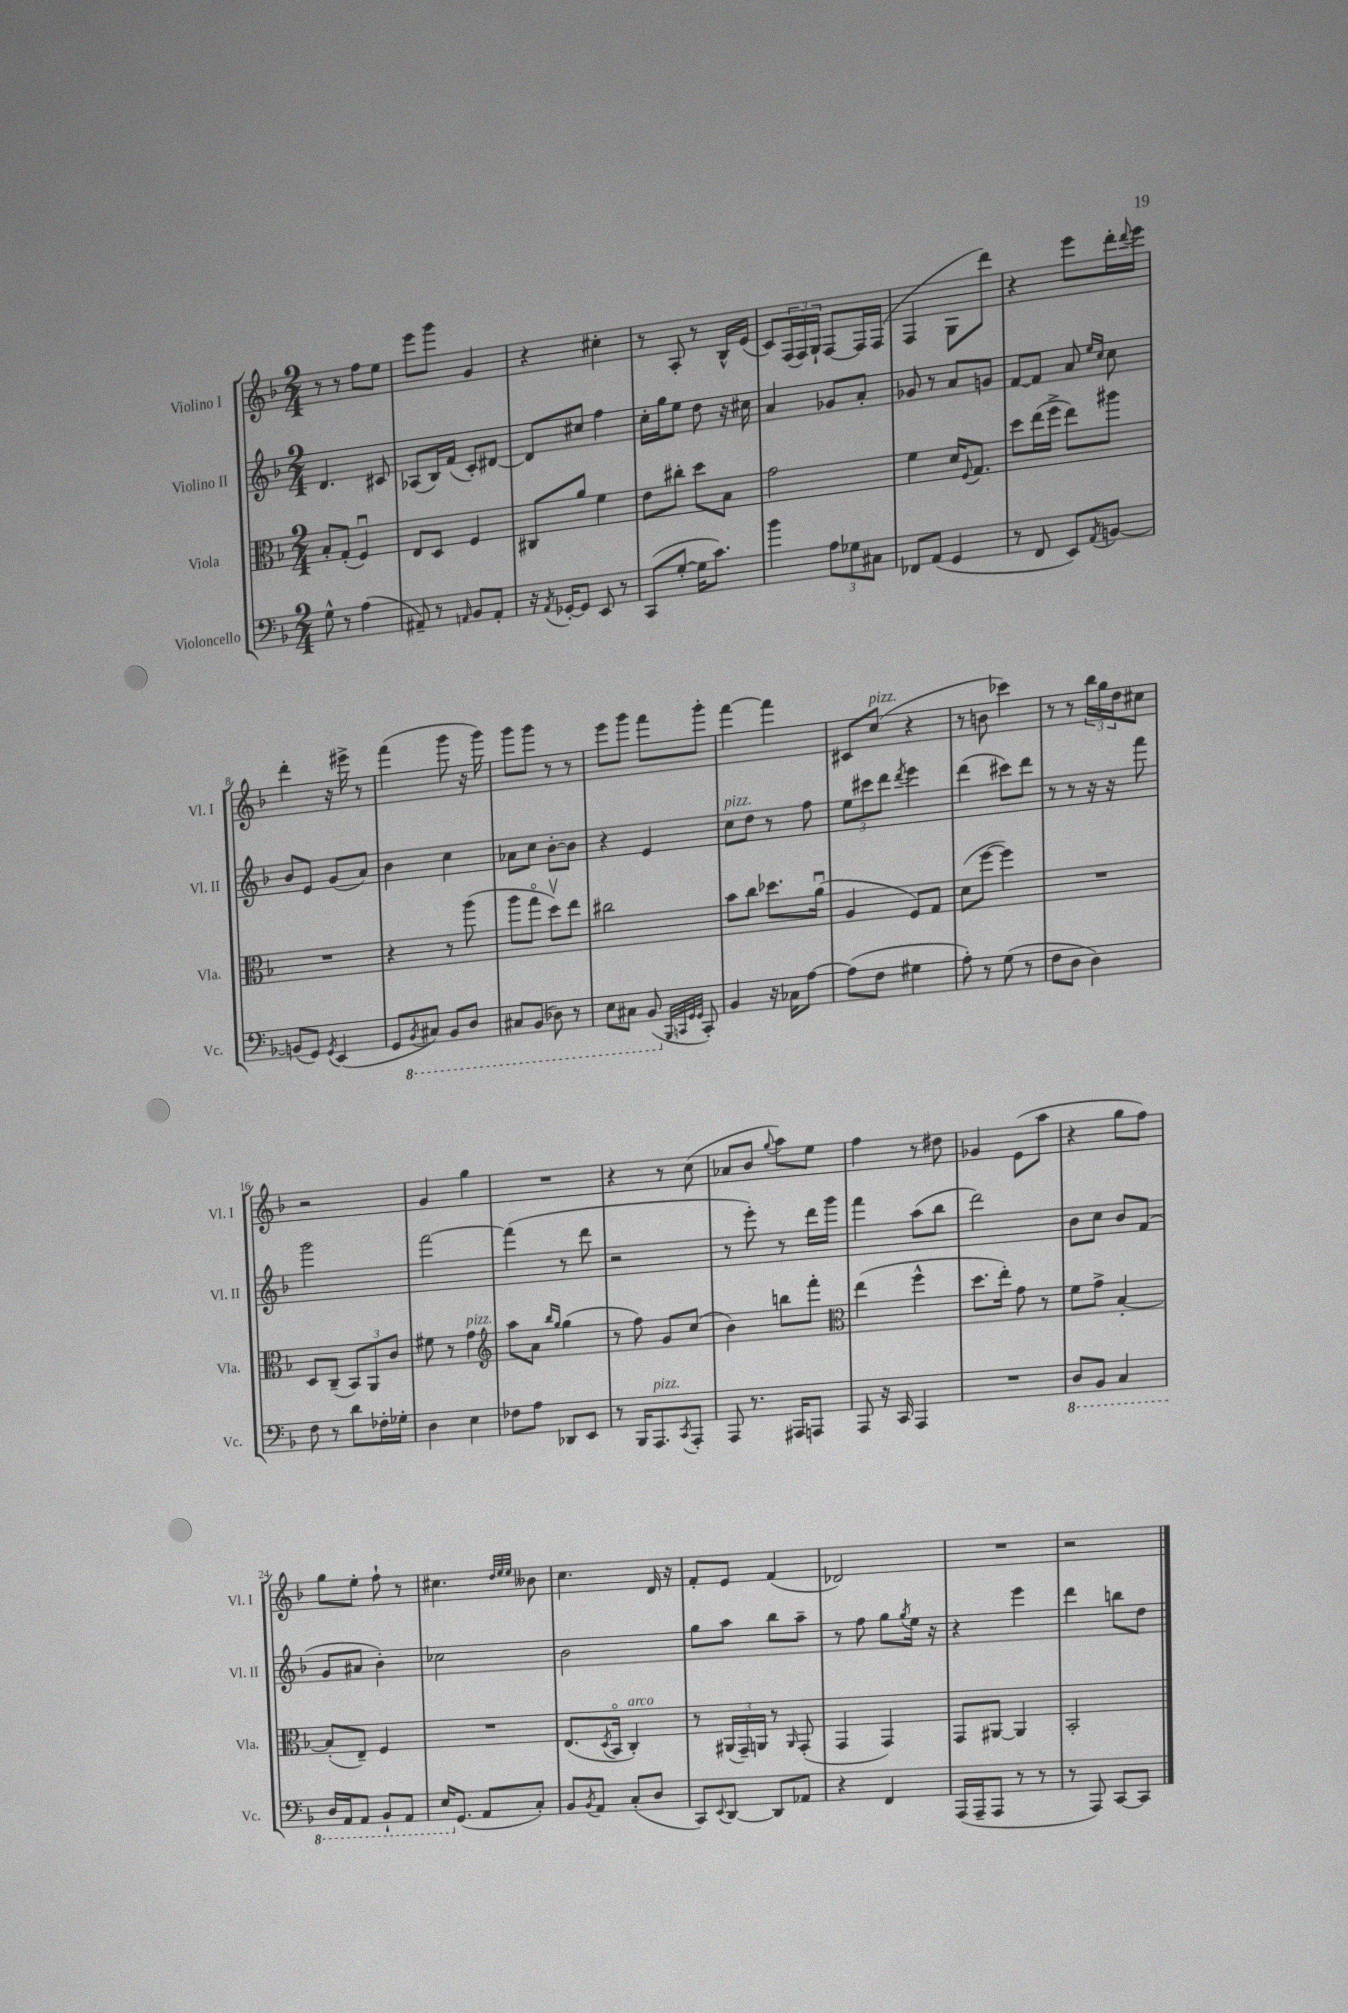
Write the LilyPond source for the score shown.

<<
\new StaffGroup <<
\new Staff = "s0" \with { instrumentName = "Violino I" shortInstrumentName = "Vl. I" } {
    \clef treble \key f \major \numericTimeSignature \time 2/4
    r8 r8 f''8 e''8 |
    e'''8 g'''8 g'4 |
    r4 cis''4-. |
    r8 a8-. r8 bes16-^ e'16( |
    c'8) \tuplet 3/2 { f16( f16) g16-! } f8~ f16 f16( |
    f4 g8 d'''8) |
    r4 e'''8 d'''16-. \appoggiatura { d'''8 } e'''16 |
    d'''4-. r16 eis'''16-> r8 |
    f'''4( g'''8 r16 g'''16) |
    g'''8 g'''8 r8 r8 |
    e'''8 g'''8 f'''8 g'''8-. |
    f'''4~ f'''4 |
    cis'8 c''8^\markup { \italic "pizz." }( r4 |
    r8 b'8 ces'''4) |
    r8 r8 \tuplet 3/2 { bes''16 g''16 d''16 } cis''8 |
    r2 |
    g'4 g''4 |
    R2 |
    r4 r8 c''8( |
    aes'8 bes'8 \appoggiatura { g''8 } a''8) e''8 |
    f''4 r8 dis''8 |
    ges'4 e'8( a''8 |
    r4 g''8 f''8) |
    g''8 e''8-. f''8-! r8 |
    cis''4. \grace { d''32 e''32 e''32 } beses'8 |
    c''4. d'16 r16 |
    f'8-. e'8 f'4( |
    des'2) |
    R2 |
    r2 \bar "|." |
}
\new Staff = "s1" \with { instrumentName = "Violino II" shortInstrumentName = "Vl. II" } {
    \clef treble \key f \major \numericTimeSignature \time 2/4
    d'4. cis'8 |
    aes8( bes16) f'16( c'8-.) dis'8~ |
    dis'8 cis''8 f''4 |
    c''16-. g''16 e''8 d''8 r16 cis''16 |
    a'4 ges'8 a'8-. |
    ges'8 r8 a'8 g'8 |
    f'8~ f'8 a'8 \grace { e''16 c''16 } c''8 |
    bes'8 e'8 g'8( a'8) |
    bes'4 c''4 |
    aes'8 c''8 bes'8~-. bes'8 |
    r4 e'4 |
    c''8^\markup { \italic "pizz." } d''8 r8 f''8 |
    \tuplet 3/2 { e''8 cis'''8 d'''8 } \acciaccatura { d'''8 } e'''4 |
    d'''4( cis'''8) d'''8 |
    r8 r8 r16 r16 f'''8 |
    g'''2 |
    f'''2~ |
    f'''4( r8 d'''8 |
    r2 |
    r8 e'''8-.) r8 d'''16 g'''16 |
    f'''4 a''8( bes''8 |
    d'''2) |
    bes'8 c''8 bes'8 f'8( |
    g'8 ais'8 bes'4-.) |
    ces''2 |
    bes'2 |
    g''8 a''8 bes''8 a''8-- |
    r8 f''8 g''8 \acciaccatura { g''8 } e''16 r16 |
    r4 e'''4 |
    d'''4 b''8 d''8 \bar "|." |
}
\new Staff = "s2" \with { instrumentName = "Viola" shortInstrumentName = "Vla." } {
    \clef alto \key f \major \numericTimeSignature \time 2/4
    bes8-. g8-.( f4\downbow) |
    e8 d8 f4 |
    cis8 a'8 f'4 |
    e'8 cis''8-. d''8 bes8 |
    g'2 |
    f'4 d'16 \appoggiatura { f8 } g8. |
    d''8 e''16( f''16-> e''8) ais''8 |
    R2 |
    r4 r8 a''8( |
    a''8 g''8\flageolet d''8\upbow) e''8 |
    cis''2 |
    bes'8 c''8 des''8. a'16\downbow( |
    a4 f8) g8 |
    d'8( f''8~ f''4) |
    R2 |
    d8 c8--( \tuplet 3/2 { bes,8) a,8 c'8 } |
    fis'8 r8 g'4^\markup { \italic "pizz." } |
    \clef treble a''8 a'8 \grace { bes''16 g''16 } g''4( |
    r8 f''8) g'8 c''8( |
    bes'4) b''8 f'''8-. |
    \clef alto e''4( f''4-^ |
    d''8. e''16-.) g'8 r8 |
    f'8 g'8-> bes4~-. |
    bes8-.( e8--) f4 |
    R2 |
    e8.( \acciaccatura { d8 } bes,16\flageolet c4-.^\markup { \italic "arco" }) |
    r8 \tuplet 3/2 { ais,16( g,16--) a,16 } r8 \grace { a,16 } g,8-.( |
    g,4 g,4) |
    g,8 ais,8~ ais,4 |
    bes,2-. \bar "|." |
}
\new Staff = "s3" \with { instrumentName = "Violoncello" shortInstrumentName = "Vc." } {
    \clef bass \key f \major \numericTimeSignature \time 2/4
    g8-^ r8 a4( |
    ais,8--) r8 \grace { a,16 } bes,8 a,8-. |
    r16 \acciaccatura { a,8 } ges,16~-. ges,8 e,8 r8 |
    c,8( g8~-. g16 c'8.) |
    bes'4 \tuplet 3/2 { a8 ges8 cis8 } |
    fes,8 a,8( g,4 |
    r8 f,8 e,8) \acciaccatura { a,8 } b,8~ |
    b,8( g,8) \acciaccatura { g,8 } e,4( |
    g,8 \ottava #-1 \acciaccatura { bes,,8 } cis,8) bes,,8 d,8 |
    cis,8 bes,,8( des,8) r8 |
    e,8 cis,8 bes,,8( \ottava #0 \grace { bes,,32 c,32 g,32 g,32 } c,8-.) |
    bes,4 r16 ces16 a8~ |
    a8( f8 gis4 |
    a8-.) r8 g8( r8 |
    f8 d8 d4) |
    f8 r8 d'8 fes16-. ges16-. |
    d4 e4 |
    fes8 a8 des,8 e,8 |
    r8 bes,,16 a,,8.^\markup { \italic "pizz." } \acciaccatura { c,8 } a,,8-. |
    a,,8 r8. ais,,16 a,,8 |
    a,,8 r16 c,16 a,,4 |
    R2 |
    \ottava #-1 d,8 bes,,8 c,4 |
    d,16 a,,16 a,,8 bes,,8-! a,,8 |
    e,16 \ottava #0 g,8.( a,8 c8-.) |
    bes,8 \acciaccatura { bes,8 } a,8 c8-.( d8 |
    c,8) \appoggiatura { e,8 } d,8~ d,8 aes,8 |
    r4 f,4 |
    a,,16( a,,16-- a,,8 r8 r8 |
    r8 a,,8) c,8~ c,8 \bar "|." |
}
>>
>>
